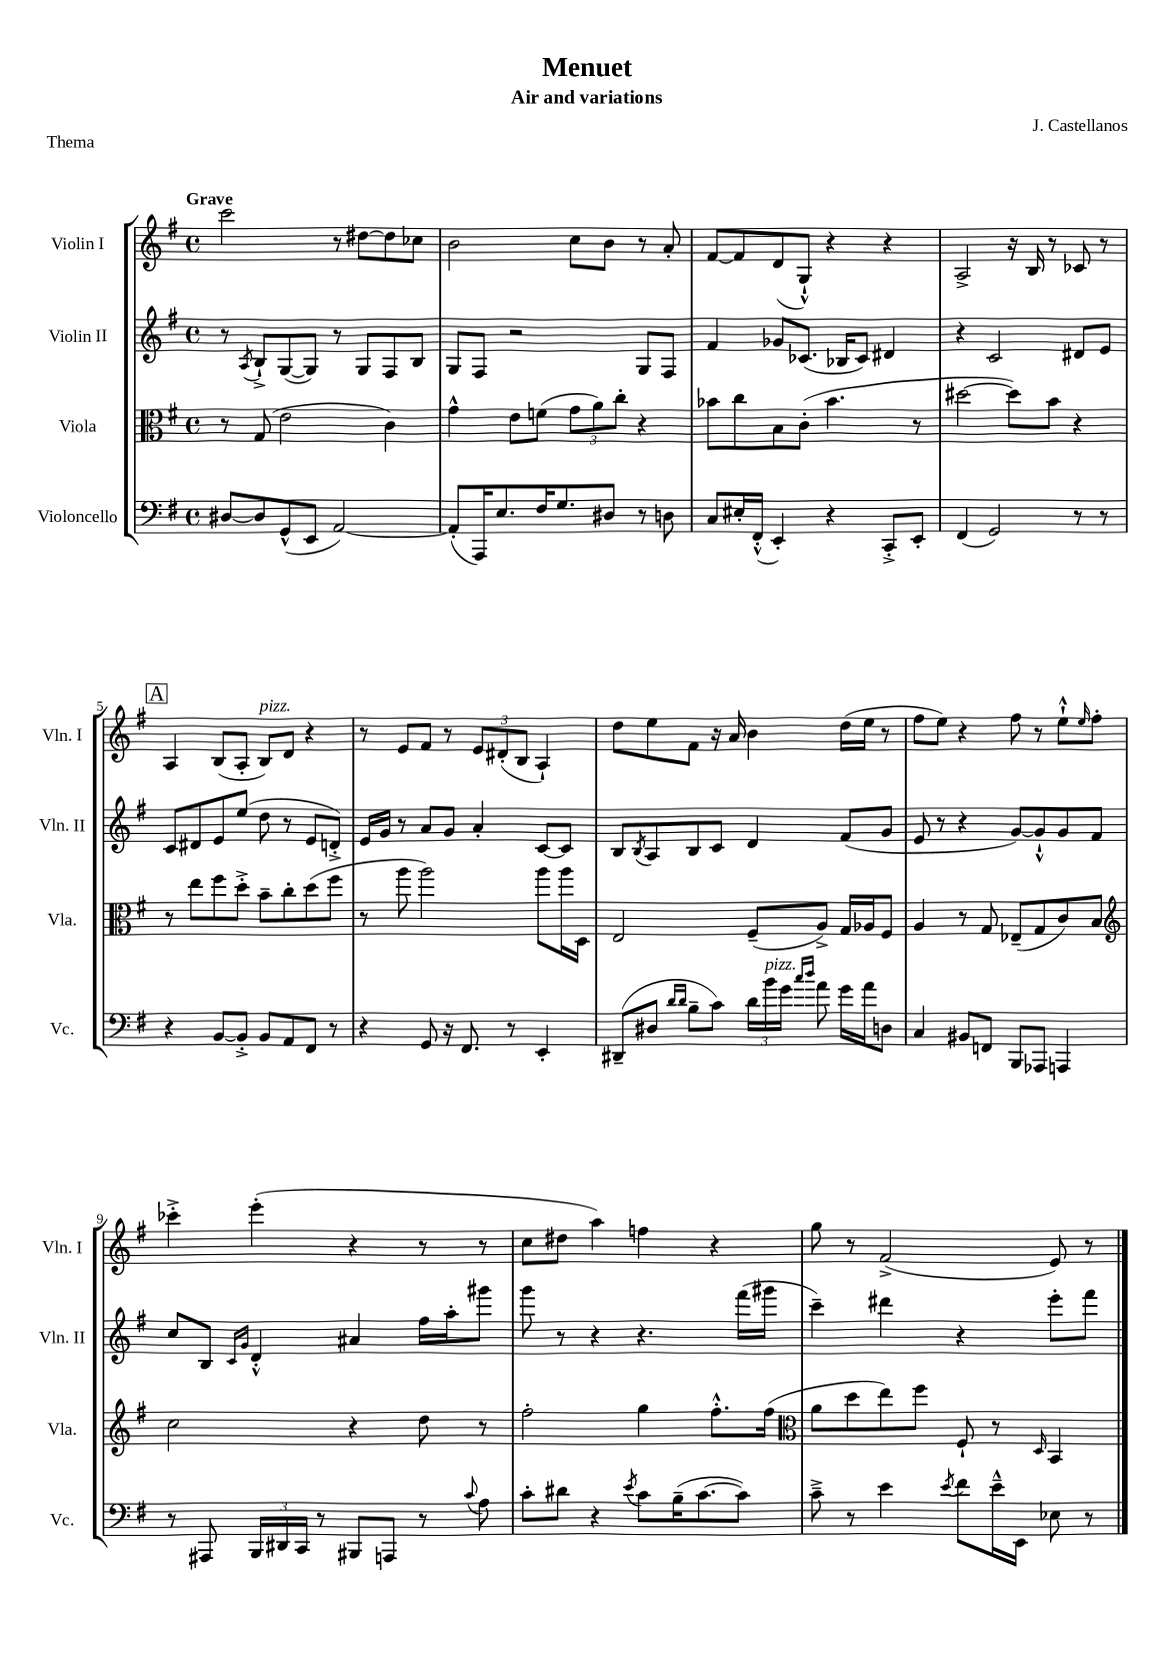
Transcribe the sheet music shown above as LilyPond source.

\header { title = "Menuet" composer = "J. Castellanos" subtitle = "Air and variations" piece = "Thema" }
<<
\new StaffGroup <<
\new Staff = "s0" \with { instrumentName = "Violin I" shortInstrumentName = "Vln. I" } {
    \clef treble \key g \major \defaultTimeSignature \time 4/4 \tempo "Grave"
    c'''2 r8 dis''8~ dis''8 ces''8 |
    b'2 c''8 b'8 r8 a'8-. |
    fis'8~ fis'8 d'8( g8-!-^) r4 r4 |
    a2-> r16 b16 r8 ces'8 r8 |
    \mark \markup { \box "A" } a4 b8( a8-. b8^\markup { \italic "pizz." }) d'8 r4 |
    r8 e'8 fis'8 r8 \tuplet 3/2 { e'8 dis'8-.( b8 } a4-!) |
    d''8 e''8 fis'8 r16 a'16 b'4 d''16( e''16 r8 |
    fis''8 e''8) r4 fis''8 r8 e''8-!-^ \grace { e''16 } fis''8-. |
    ces'''4-.-> e'''4-.( r4 r8 r8 |
    c''8 dis''8 a''4) f''4 r4 |
    g''8 r8 fis'2->( e'8) r8 \bar "|." |
}
\new Staff = "s1" \with { instrumentName = "Violin II" shortInstrumentName = "Vln. II" } {
    \clef treble \key g \major \defaultTimeSignature \time 4/4
    r8 \acciaccatura { a8 } b8-!-> g8~( g8) r8 g8 fis8 b8 |
    g8 fis8 r2 g8 fis8 |
    fis'4 ges'8 ces'8.( bes16 ces'8) dis'4 |
    r4 c'2 dis'8 e'8 |
    \mark \markup { \box "A" } c'8 dis'8 e'8 e''8( d''8 r8 e'8 d'8-.->) |
    e'16 g'16 r8 a'8 g'8 a'4-. c'8~ c'8 |
    b8 \acciaccatura { b8 } a8 b8 c'8 d'4 fis'8( g'8 |
    e'8 r8 r4 g'8~) g'8-!-^ g'8 fis'8 |
    c''8 b8 \grace { c'16 g'16 } d'4-.-^ ais'4 fis''16 a''16-. gis'''8 |
    g'''8 r8 r4 r4. fis'''16( gis'''16 |
    c'''4--) dis'''4 r4 e'''8-. fis'''8 \bar "|." |
}
\new Staff = "s2" \with { instrumentName = "Viola" shortInstrumentName = "Vla." } {
    \clef alto \key g \major \defaultTimeSignature \time 4/4
    r8 g8( e'2 c'4) |
    g'4-^ e'8 f'8( \tuplet 3/2 { g'8 a'8) c''8-. } r4 |
    bes'8 c''8 b8 c'8-.( bes'4. r8 |
    dis''2~ dis''8) b'8 r4 |
    \mark \markup { \box "A" } r8 e''8 fis''8 d''8-.-> b'8-- c''8-. d''8( fis''8 |
    r8 a''8 a''2) a''8 a''16 d16 |
    e2 fis8--( a8->) g16 aes16 fis8 |
    a4 r8 g8 ees8--( g8 c'8) b8 |
    \clef treble c''2 r4 d''8 r8 |
    fis''2-. g''4 fis''8.-.-^ fis''16( |
    \clef alto a'8 d''8 e''8) fis''8 fis8-! r8 \grace { d16 } b,4 \bar "|." |
}
\new Staff = "s3" \with { instrumentName = "Violoncello" shortInstrumentName = "Vc." } {
    \clef bass \key g \major \defaultTimeSignature \time 4/4
    dis8~ dis8 g,8-^( e,8 a,2~) |
    a,8-.( a,,16) e8. fis16 g8. dis8 r8 d8 |
    c8 eis16-. fis,16-.-^( e,4-.) r4 c,8-.-> e,8-. |
    fis,4( g,2) r8 r8 |
    \mark \markup { \box "A" } r4 b,8~ b,8-.-> b,8 a,8 fis,8 r8 |
    r4 g,8 r16 fis,8. r8 e,4-. |
    dis,8--( dis8 \grace { d'16 d'16 } b8-- c'8) \tuplet 3/2 { d'16 b'16^\markup { \italic "pizz." } g'16 } \grace { c''16 d''16 } a'8 g'16 a'16 d8 |
    c4 bis,8 f,8 b,,8 aes,,8 a,,4 |
    r8 ais,,8 \tuplet 3/2 { b,,16 dis,16 c,16 } r8 bis,,8 a,,8 r8 \appoggiatura { c'8 } a8 |
    c'8-. dis'8 r4 \acciaccatura { e'8 } c'8 b16--( c'8.~ c'8) |
    c'8---> r8 e'4 \acciaccatura { e'8 } fis'8 e'16---^ e,16 ees8 r8 \bar "|." |
}
>>
>>
